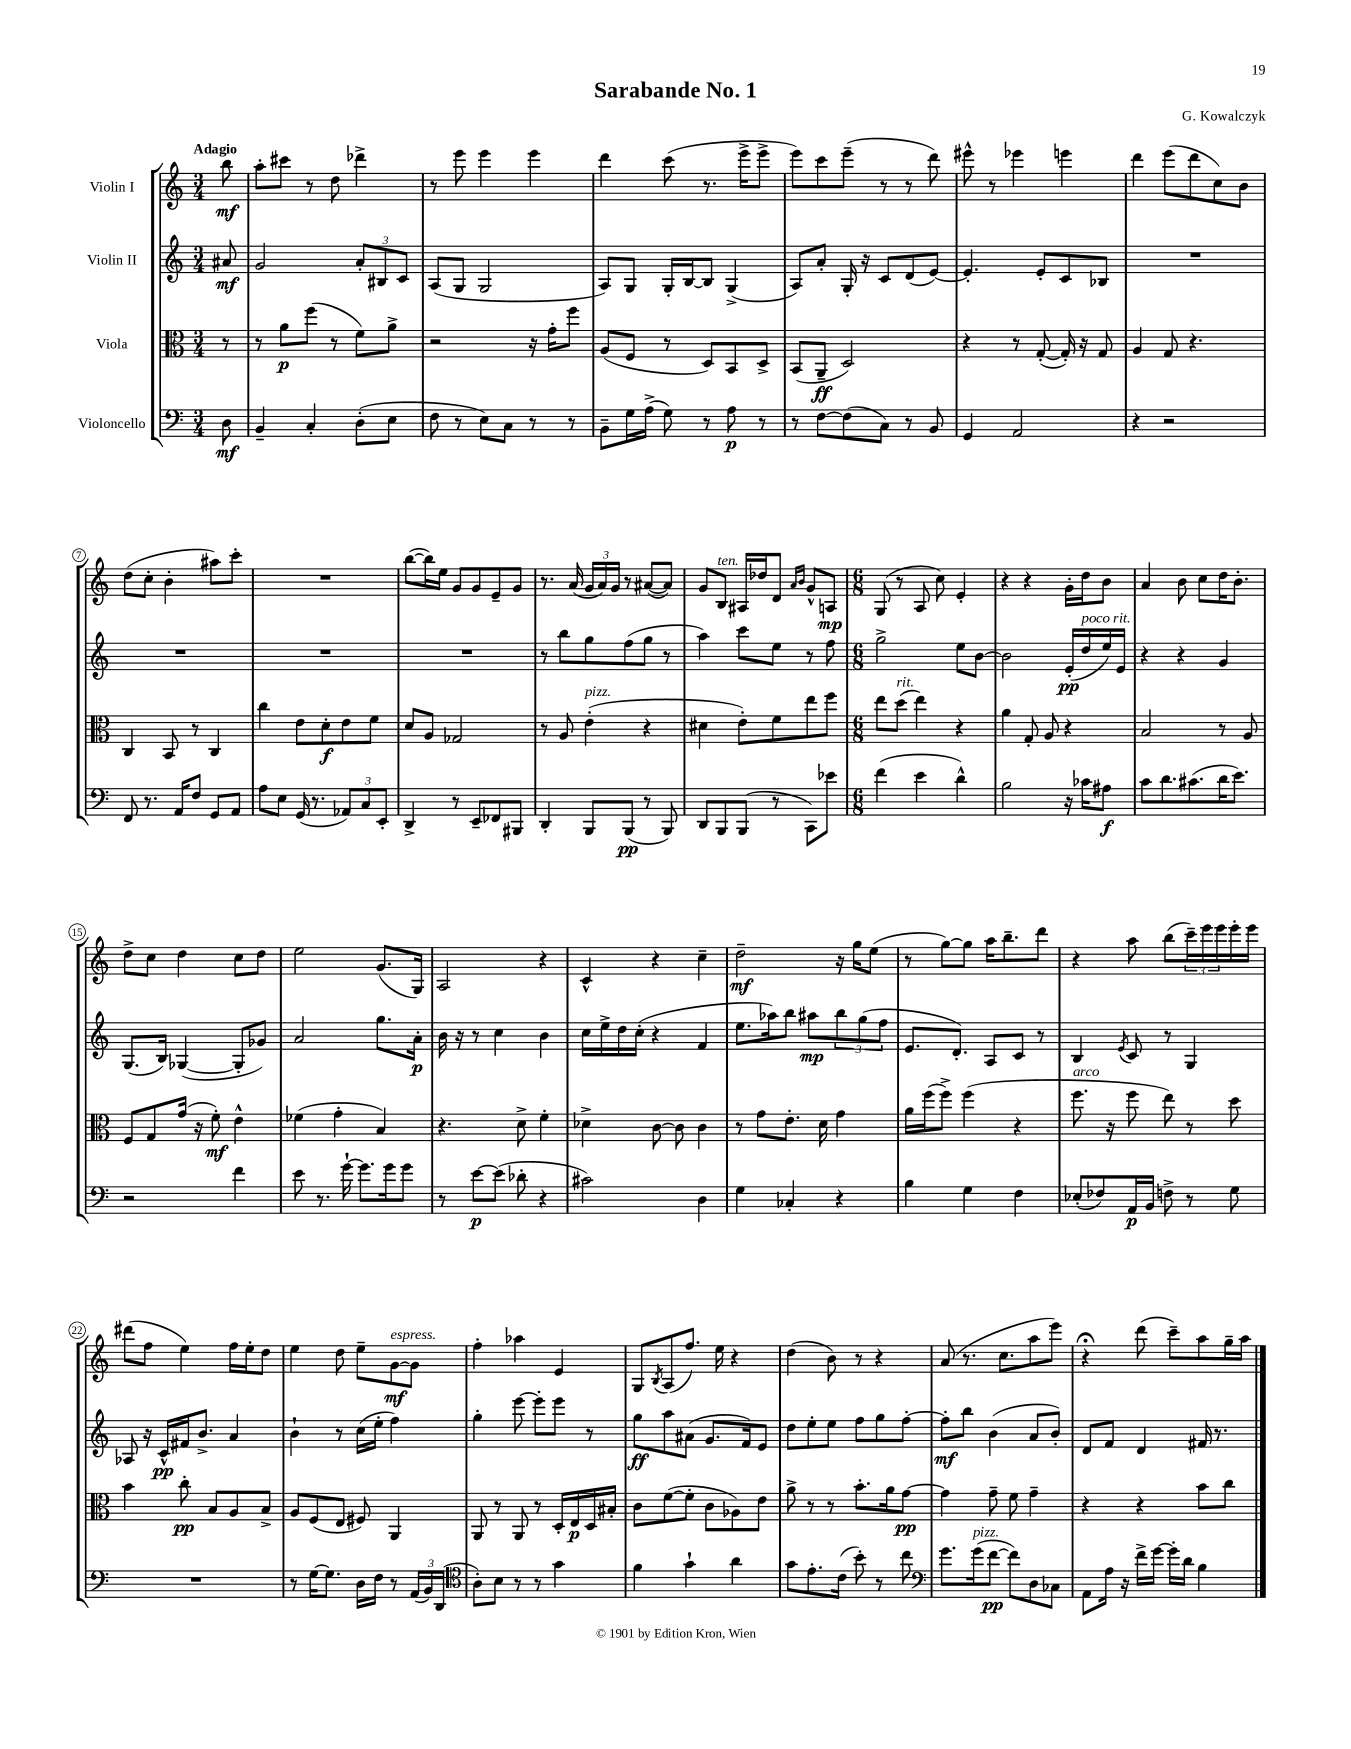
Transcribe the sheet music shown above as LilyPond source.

\header { title = "Sarabande No. 1" composer = "G. Kowalczyk" }
<<
\new StaffGroup <<
\new Staff = "s0" \with { instrumentName = "Violin I" } {
    \clef treble \key c \major \numericTimeSignature \time 3/4 \partial 8 \tempo "Adagio"
    b''8\mf |
    a''8-. cis'''8 r8 d''8 des'''4-> |
    r8 e'''8 e'''4 e'''4 |
    d'''4 c'''8( r8. e'''16-> e'''8-> |
    e'''8) c'''8 e'''8--( r8 r8 d'''8) |
    eis'''8-^ r8 ees'''4 e'''4 |
    d'''4 e'''8( d'''8 c''8) b'8 |
    d''8( c''8-. b'4-. ais''8) c'''8-. |
    R2. |
    b''8~( b''16) e''16 g'8 g'8 e'8-- g'8 |
    r8. a'16( \tuplet 3/2 { g'16 a'16) g'16 } r8 ais'8~( ais'8) |
    g'8 b8^\markup { \italic "ten." } ais16 des''16 d'8 \grace { a'16 b'16 } g'8-^ a8\mp |
    \numericTimeSignature \time 6/8 g8( r8 a8 c''8) e'4-. |
    r4 r4 g'16-. d''16 b'8 |
    a'4 b'8 c''8 d''16 b'8.-. |
    d''8-> c''8 d''4 c''8 d''8 |
    e''2 g'8.( g16) |
    a2 r4 |
    c'4-^ r4 c''4-- |
    d''2--\mf r16 g''16 e''8( |
    r8 g''8~) g''8 a''16 b''8.-- d'''8 |
    r4 a''8 b''8( \tuplet 3/2 { c'''16--) e'''16 e'''16 } e'''16-. e'''16 |
    dis'''8( f''8 e''4) f''16 e''16-. d''8 |
    e''4 d''8 e''8-- g'8~\mf^\markup { \italic "espress." } g'8 |
    f''4-. aes''4 e'4 |
    g8 \acciaccatura { b8 } a8( f''8.) e''16 r4 |
    d''4( b'8) r8 r4 |
    a'8( r8. c''8. a''8 e'''8) |
    r4\fermata d'''8( c'''8--) a''8 g''16-- a''16 \bar "|." |
}
\new Staff = "s1" \with { instrumentName = "Violin II" } {
    \clef treble \key c \major \numericTimeSignature \time 3/4 \partial 8
    ais'8\mf |
    g'2 \tuplet 3/2 { a'8-. bis8 c'8 } |
    a8( g8 g2 |
    a8) g8 g16-. b16~ b8 g4->( |
    a8) a'8-. g16-. r16 c'8 d'8( e'8~) |
    e'4.-. e'8-. c'8 bes8 |
    R2. |
    R2. |
    R2. |
    R2. |
    r8 b''8 g''8 f''8( g''8 r8 |
    a''4) c'''8 e''8 r8 f''8 |
    \numericTimeSignature \time 6/8 g''2-> e''8 b'8~ |
    b'2 e'16-.\pp( d''16^\markup { \italic "poco rit." } e''16) e'16 |
    r4 r4 g'4 |
    g8.( b16) ges4~( ges8-. ges'8) |
    a'2 g''8. a'16-.\p |
    b'16 r16 r8 c''4 b'4 |
    c''16 e''16-> d''16 c''16-.( r4 f'4 |
    e''8. aes''16) b''8 ais''8\mp \tuplet 3/2 { b''8 g''8( f''8 } |
    e'8. d'8.-.) a8 c'8 r8 |
    b4 \acciaccatura { e'8 } c'8 r8 g4 |
    aes8 r16 c'16-^\pp fis'16 b'8.-> a'4 |
    b'4-! r8 c''16( e''16-. f''4) |
    g''4-. e'''8~ e'''8-. e'''8 r8 |
    g''8\ff a''8 ais'8( g'8. f'16) e'8 |
    d''8 e''8-. e''8 f''8 g''8 f''8~-. |
    f''8-.\mf b''8 b'4( a'8 b'8-.) |
    d'8 f'8 d'4 fis'16 r8. \bar "|." |
}
\new Staff = "s2" \with { instrumentName = "Viola" } {
    \clef alto \key c \major \numericTimeSignature \time 3/4 \partial 8
    r8 |
    r8 a'8\p f''8( r8 f'8) a'8-> |
    r2 r16 g'16-. f''8 |
    a8( f8 r8 d8) b,8 d8-> |
    b,8( a,8--\ff d2) |
    r4 r8 g8~-.( g16-.) r16 g8 |
    a4 g8 r4. |
    c4 b,8 r8 c4 |
    c''4 e'8 d'8-.\f e'8 f'8 |
    d'8 a8 ges2 |
    r8 a8 e'4-.^\markup { \italic "pizz." }( r4 |
    dis'4 e'8-.) f'8 e''8 f''8 |
    \numericTimeSignature \time 6/8 e''8 d''8^\markup { \italic "rit." }( e''4) r4 |
    a'4 g8-. a8 r4 |
    b2 r8 a8 |
    f8 g8 g'16( r16 f'8-.\mf) e'4-^ |
    fes'4( g'4-. b4) |
    r4. d'8-> f'4-. |
    des'4-> c'8~ c'8 c'4 |
    r8 g'8 e'8.-. d'16 g'4 |
    a'16 f''16( f''8->) f''4( r4 |
    f''8.^\markup { \italic "arco" } r16 f''8 e''8) r8 d''8 |
    b'4 c''8-.\pp b8 a8 b8-> |
    a8 f8( e8 fis8) a,4 |
    a,8 r8 a,8 r8 d16-. e16\p d16 bis16-. |
    c'8 f'8~( f'8-. c'8 aes8) e'8 |
    a'8-> r8 r8 b'8.-. a'16 g'8~\pp |
    g'4 g'8-- f'8 g'4-- |
    r4 r4 b'8 c''8 \bar "|." |
}
\new Staff = "s3" \with { instrumentName = "Violoncello" } {
    \clef bass \key c \major \numericTimeSignature \time 3/4 \partial 8
    d8\mf |
    b,4-- c4-. d8-.( e8 |
    f8 r8 e8) c8 r8 r8 |
    b,8-- g16 a16->( g8) r8 a8\p r8 |
    r8 f8~ f8( c8) r8 b,8 |
    g,4 a,2 |
    r4 r2 |
    f,8 r8. a,16 f8 g,8 a,8 |
    a8 e8 g,16( r8. \tuplet 3/2 { aes,8) c8 e,8-. } |
    d,4-> r8 e,8-- fes,8 bis,,8 |
    d,4-. b,,8 b,,8\pp( r8 b,,8) |
    d,8 b,,8 b,,8( r8 c,8) ees'8 |
    \numericTimeSignature \time 6/8 f'4( e'4 d'4-^) |
    b2 r16 ces'16 ais8\f |
    c'8 d'8. cis'8.( d'16 e'8.) |
    r2 f'4 |
    e'8 r8. g'16~-! g'8. g'16 g'8 |
    r8 e'8~\p e'8( des'8-. r4 |
    cis'2) d4 |
    g4 ces4-. r4 |
    b4 g4 f4 |
    ees8-.( fes8) a,16\p b,16 f8-> r8 g8 |
    R2. |
    r8 g16~ g8. d16 f16 r8 \tuplet 3/2 { a,16( b,16) d,16( } |
    \clef tenor a8-.) b8 r8 r8 g'4 |
    f'4 g'4-! a'4 |
    g'8 e'8.-. c'16( b'8-.) r8 c''8 |
    \clef bass g'8. g'16^\markup { \italic "pizz." }( f'8~\pp f'8) d8 ces8 |
    a,8 a16 r16 f'16-> g'16~ g'16-. d'16 b4 \bar "|." |
}
>>
>>
\layout { \context { \Score \override BarNumber.stencil = #(make-stencil-circler 0.1 0.3 ly:text-interface::print) } }
